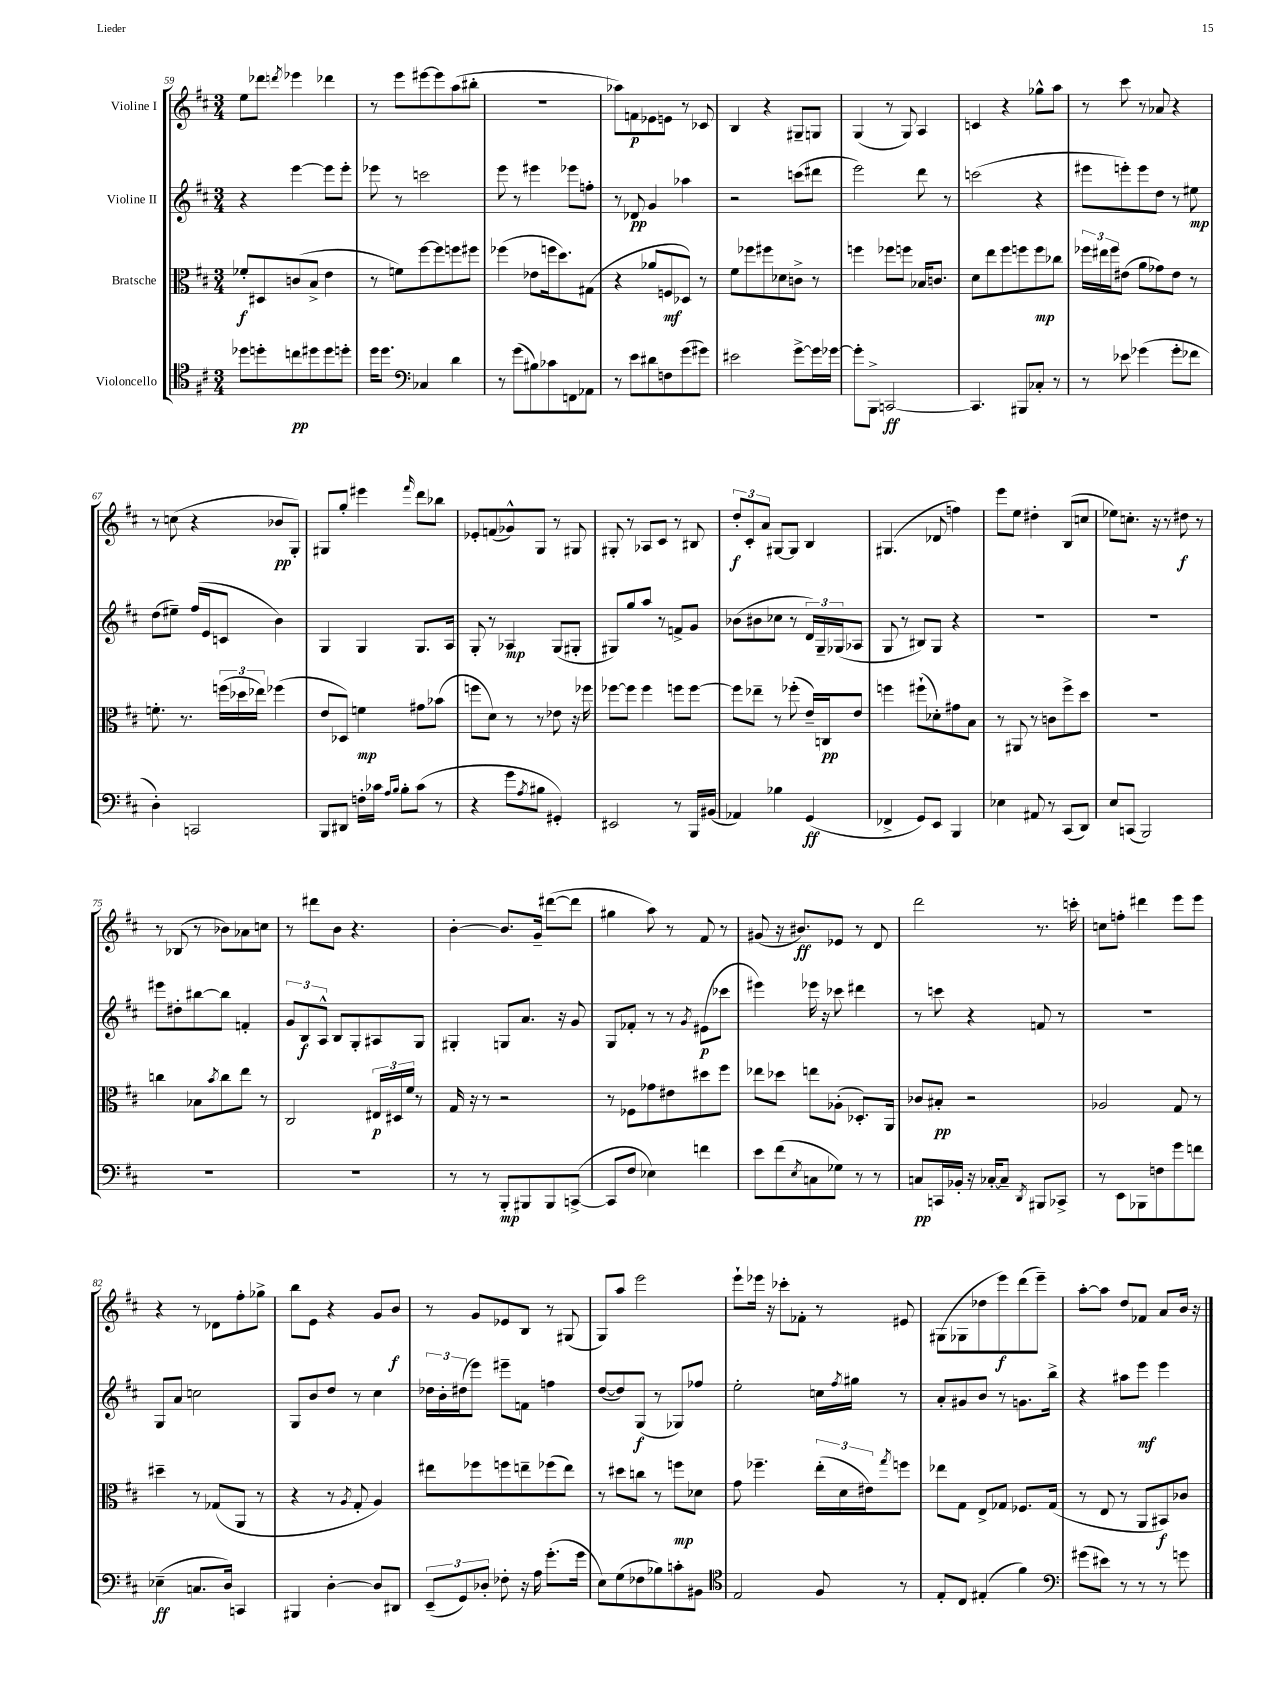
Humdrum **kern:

**kern	**kern	**kern	**kern
*staff4	*staff3	*staff2	*staff1
*clefC4	*clefC3	*clefG2	*clefG2
*k[f#c#]	*k[f#c#]	*k[f#c#]	*k[f#c#]
*M3/4	*M3/4	*M3/4	*M3/4
8dd-	8f-'	4r	8ee
8dd'	8D#	.	8ddd-
.	.	.	8qddd
8cc	(8c	[4eee	4eee-
8dd#	8B^	.	.
8dd#	4e	8eee]	4ddd-
8dd'	.	8eee'	.
=	=	=	=
16dd	8r	8eee-	8r
8.dd	.	.	.
.	8f)	8r	8eee
*clefF4	*	*	*
4C-	[8ff#	2ccc	[8eee#
.	8ff#]	.	8eee#]
4d	8ff	.	(8aa
.	8ff#	.	8bb#'
=	=	=	=
8r	(4ff-	8eee	2.r
(8g	.	8r	.
8B#)	8e-	4eee#	.
8c-	16ff	.	.
.	8.dd)	.	.
8FF	.	8eee-	.
8AA-	(8G#	8ff'	.
=	=	=	=
8r	4r	8r	8aa-)
8e	.	8d-	8f
8d#	8a-	4g	8e-
8F	8F	.	8e
(8g	8D-)	4aa-	8r
8g#)	8r	.	8c-
=	=	=	=
2e#	8f#	2r	4B
.	8ff-	.	.
.	8ff#	.	4r
.	8d-	.	.
[8g^	8c^	(8ccc	8G#~
16g]	8r	8ddd#	8G
[16g-	.	.	.
=	=	=	=
8g-']	4ff	2eee)	(4G
8BBB^	.	.	.
[2CC	8ff-	.	8r
.	8ff	.	8G)
.	16B-	8ddd	4A
.	8.c	.	.
.	.	8r	.
=	=	=	=
4.CC]	8d	(2ccc	4c
.	8ee	.	.
.	8ff#	.	4r
8BBB#	8ff	.	.
8C-'	8ff	4r	8gg-^^
8r	8cc-	.	8aa
=	=	=	=
8r	24ff-	8eee#	8r
.	24ee#	.	.
.	24ff-	.	.
8e-	(8e#	8eee')	8ccc#
(4g-	8a	8eee	8r
.	8g-)	8dd	8a-
8g-'	8e#	8r	4r
8f-	8r	8ee#	.
=	=	=	=
4D')	8.f'	(8dd	8r
.	.	8ee#~)	(8cc
.	8.r	.	.
2CC	.	(16ff#	4r
.	.	16e	.
.	(24ff	8c	.
.	24dd-	.	.
.	24ee-)	.	.
.	(4ff-	4b)	8b-
.	.	.	8G')
=	=	=	=
8BBB	8e	4G	8G#
8DD#	8D-)	.	8gg'
16F'	4f	4G	4eee#
16c-	.	.	.
16qqA	.	.	.
16qqB	.	.	.
8B'	.	.	.
.	.	.	16qqfff#
(8c-	8g#	8.G	8ddd
8r	(8b-	.	8bb-
.	.	16A	.
=	=	=	=
4r	8ff	8G'	8e-'
.	8d)	8r	(8f
8g	8r	4A-	8g-^^)
8qA	.	.	.
8B#	8r	.	8G
4GG#')	8e-	(8G	8r
.	16r	8G#'	8G#
.	16ff-	.	.
=	=	=	=
2EE#	[8ff-	8G#)	8G#'
.	8ff-]	8gg	8r
.	4ff-	8aa	8A-
.	.	8r	8c#
8r	8ff	8f^	8r
16BBB	[8ff	8g	8B#
(16BB#	.	.	.
=	=	=	=
4AA-)	8ff]	(8b-	12dd'
.	.	.	12c#'
.	8ee-~	8b#	.
.	.	.	12a
4B-	8r	8cc-	[8G#
.	(8ff-'	8r	8G#]
(4GG	16e~)	24d)	4B
.	.	24G~	.
.	16C	.	.
.	.	(24G-	.
.	8e	8A-	.
=	=	=	=
4FF-^	4ff	8G	(4.G#
.	.	8r	.
8GG)	(8ff#`	8B#)	.
8EE	8d-')	8G	8d-
4BBB	8g#	4r	4ff)
.	8B	.	.
=	=	=	=
4E-	8r	2.r	8eee
.	8AA#	.	8ee
8AA#	8r	.	4dd#'
8r	8c	.	.
(8CC#	8ff#^	.	(8B
8DD)	8dd	.	8cc
=	=	=	=
8E	2.r	2.r	8ee-)
(8CC	.	.	8.cc'
2BBB)	.	.	.
.	.	.	16r
.	.	.	8r
.	.	.	8dd#
.	.	.	8r
=	=	=	=
2.r	4cc	8eee#	8r
.	.	8dd#'	(8B-
.	8B-	[8bb#	8r
.	8qb	.	.
.	8cc	8bb#]	8b-)
.	8ee	4f'	8a-
.	8r	.	8cc
=	=	=	=
2.r	2C#	12g	8r
.	.	12B	.
.	.	.	8ddd#
.	.	12A^^	.
.	.	8B	8b
.	.	8G'	4.r
.	24E#	8A#	.
.	24D#	.	.
.	24f#	.	.
.	8r	8G	.
=	=	=	=
8r	16G	4G#'	[4b'
.	16r	.	.
8r	8r	.	.
8BBB'	2r	8G	8.b]
8BBB#	.	8.a	.
.	.	.	16g~
8BBB#	.	.	([8ddd#
.	.	16r	.
([8CC^	.	8g	8ddd#]
=	=	=	=
8CC]	8r	8G	4gg#
8F#	8F-	8f-'	.
4E-)	8g-	8r	8aa)
.	8e#	8r	8r
.	.	8qg	.
4f	8dd#	(8e#	8f#
.	8ff#	8ccc-	8r
=	=	=	=
8e	8ee-	4eee#)	(8g#
(8f#	8dd-	.	16r
.	.	.	8.b#)
8qE	.	.	.
8C	8ee	16eee-	.
.	.	16r	.
8G-)	(8A-'	8ccc-	8e-
8r	8.D-')	4ddd#	8r
8r	.	.	8d
.	16AA	.	.
=	=	=	=
8C	8c-	8r	2ddd
16CC	8B#'	8ccc	.
16BB-'	.	.	.
16r	2r	4r	.
[16C-'	.	.	.
8C-~]	.	.	.
8qDD	.	.	.
8BBB#	.	8f	8.r
8CC-^	.	8r	.
.	.	.	16ccc'
=	=	=	=
8r	2A-	2.r	8cc
8EE	.	.	8ff'
8BBB-	.	.	4ddd#
8F	.	.	.
8g	8G	.	8eee
8f	8r	.	8eee
=	=	=	=
(4E-~	4dd#~	8G	4r
.	.	8a	.
8.C	8r	2cc	8r
.	(8G-	.	8d-
16D)	.	.	.
4CC	8AA	.	8ff#'
.	8r	.	8gg-^
=	=	=	=
4BBB#	4r	8G	8bb
.	.	8b	8e
[4D'	8r	8dd	4r
.	8qA	.	.
.	8G'	8r	.
8D]	4A)	4cc#	8g
8DD#	.	.	8b
=	=	=	=
(12EE~	8ee#	24dd-	8r
.	.	24b'	.
12GG)	.	(24dd#	.
.	8ff-	8eee)	8g
12D-'	.	.	.
8F-'	8ff	8eee#~	8e-
16r	8ee~	8f	8B
16A	.	.	.
(8.g'	(8ff-	4ff	8r
.	8ee)	.	(8G#
16g	.	.	.
=	=	=	=
8E)	8r	([8dd	8G)
(8G	8dd#	8dd])	8aa
8F-	8cc	(8G	2eee
8B-)	8r	8r	.
8c'	8ff	8G-)	.
8BB#	8d-	8ff-	.
=	=	=	=
*clefC4	*	*	*
2E	8g	2ee'	8eee`
.	4.ff-~	.	16eee-
.	.	.	16r
.	.	.	8ccc-'
.	.	.	8f-'
8F#	(24ee'	16cc	8r
.	24d	.	.
.	.	8qff#	.
.	.	16gg#	.
.	24e#)	.	.
.	8qgg	.	.
8r	8ff	8r	8e#
=	=	=	=
8E'	8ee-	8a'	(8G#
8C#	8G	8g#	8G-
(4E#'	8E^	8b	8dd-
.	8G-	8r	8eee)
4f#)	8.F-	8.g	(8ddd
.	.	.	8eee~)
.	(16G-	16bb^	.
=	=	=	=
*clefF4	*	*	*
(8g#	8r	4r	[8aa'
8e#)	8E	.	8aa]
8r	8r	8aa#	8dd
8r	8AA	8eee	8f-
8r	8BB#)	4eee	8a
8g	8c-	.	16b
.	.	.	16r
==	==	==	==
*-	*-	*-	*-
